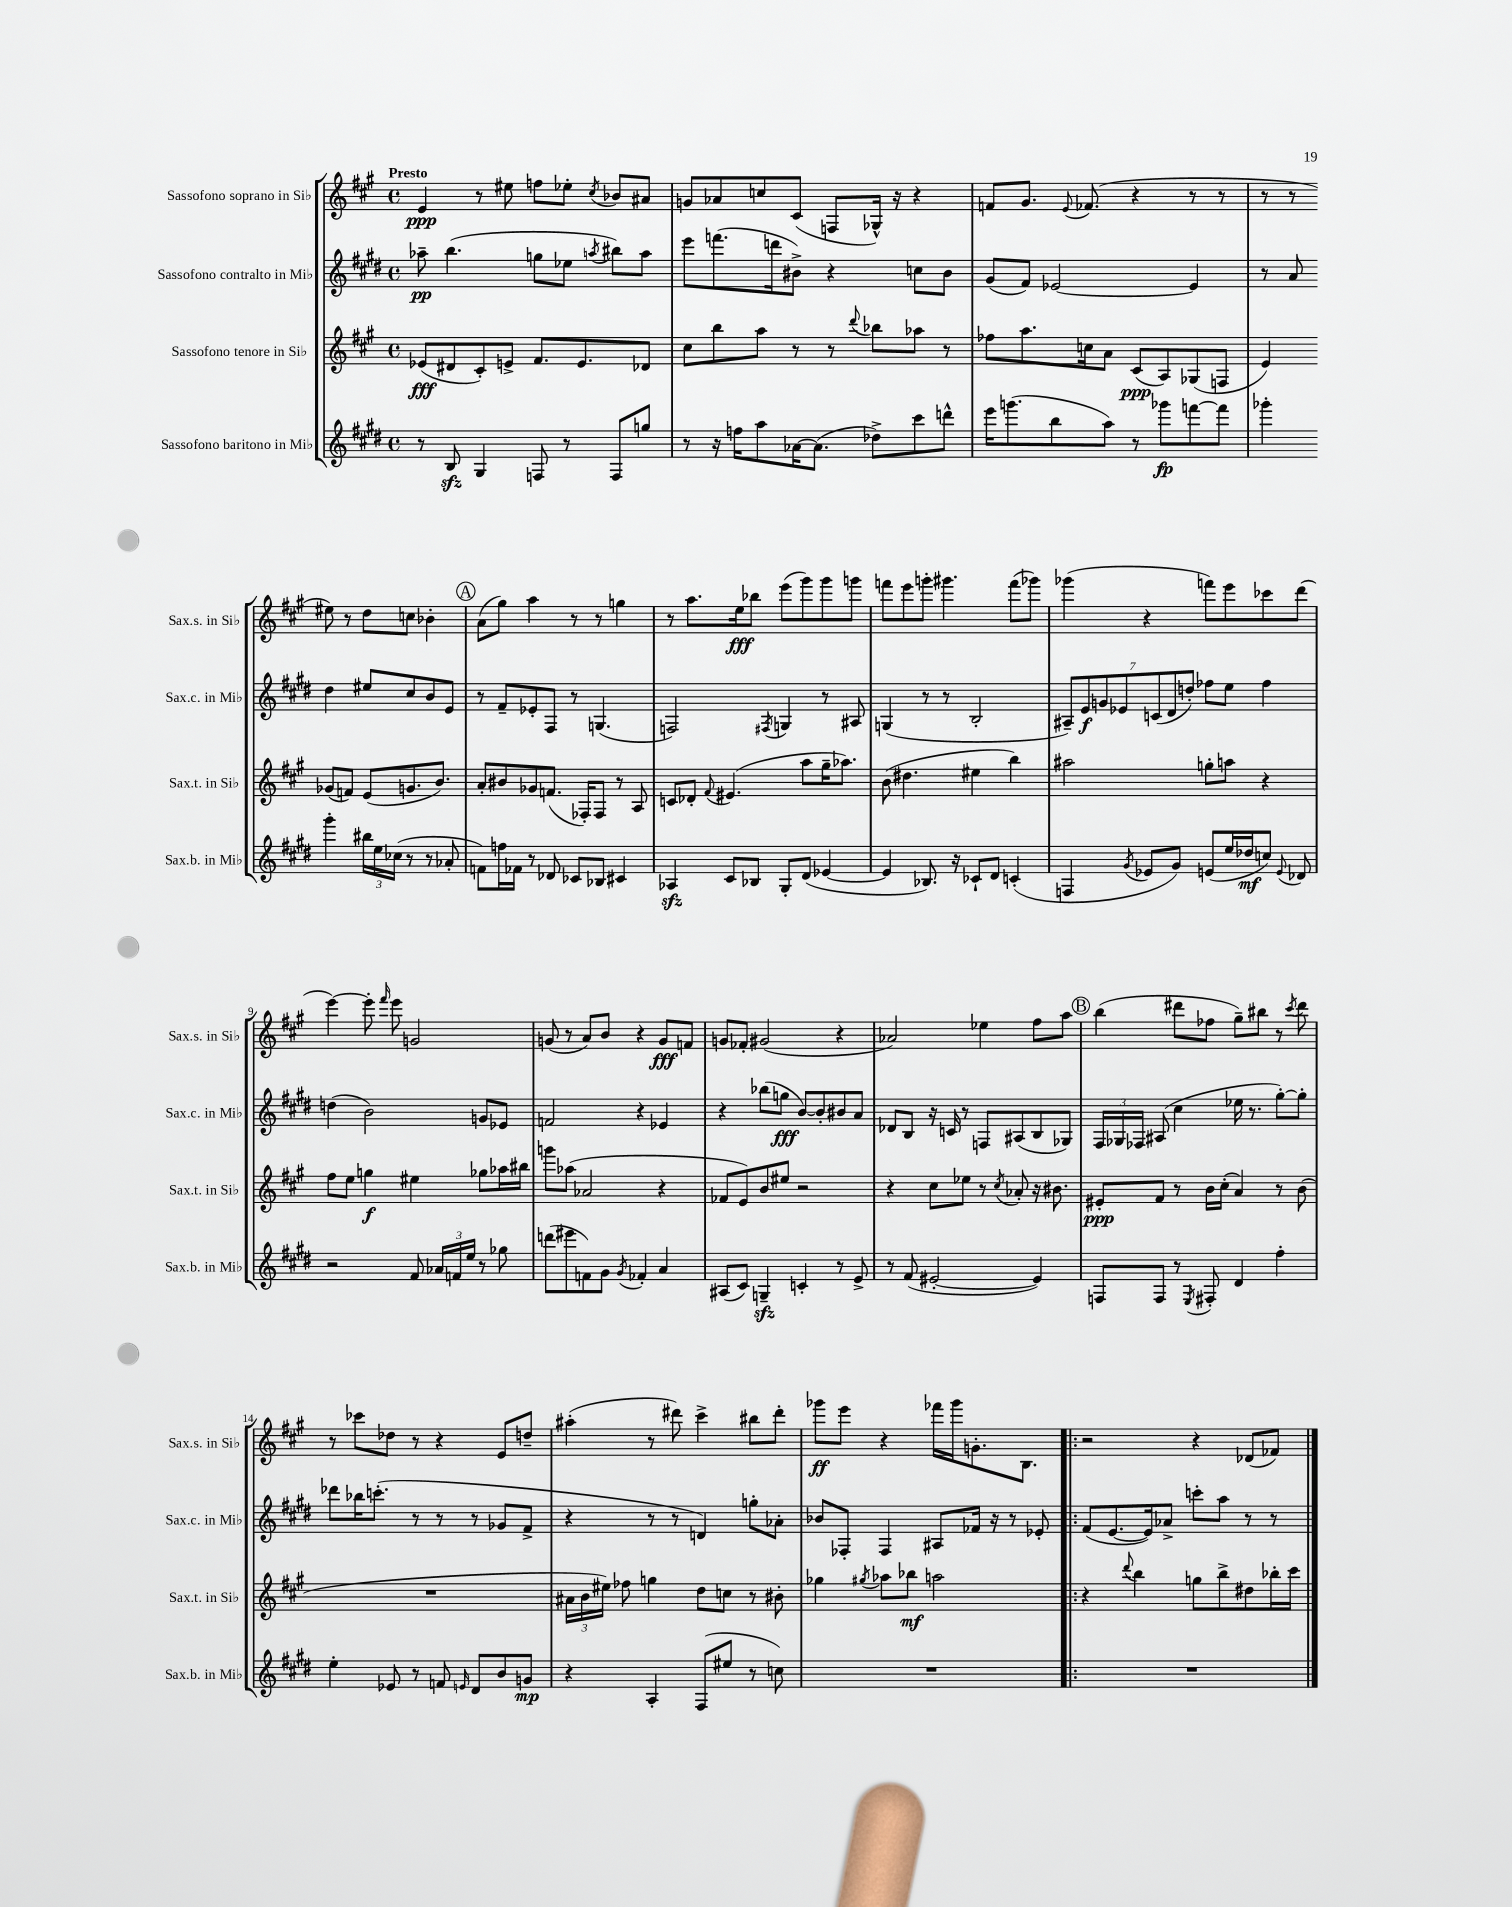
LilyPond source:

<<
\new StaffGroup <<
\new Staff = "s0" \with { instrumentName = "Sassofono soprano in Sib" shortInstrumentName = "Sax.s. in Sib" } {
    \clef treble \key a \major \defaultTimeSignature \time 4/4 \tempo "Presto"
    \autoBeamOff e'4\ppp r8 eis''8 f''8[ ees''8]-. \acciaccatura { cis''8 } bes'8[ ais'8] |
    g'8[ aes'8 c''8 cis'8]( f8[ ges16]-^) r16 r4 |
    f'8[ gis'8.] \appoggiatura { e'8 } fes'8.( r4 r8 r8 |
    r8 r8 eis''8) r8 d''8[ c''8] bes'4-. |
    \mark \markup { \circle "A" } a'8[( gis''8]) a''4 r8 r8 g''4 |
    r8 a''8.[ e''16\fff bes''8] e'''8[( gis'''8) gis'''8 g'''8] |
    f'''8[ e'''8 g'''8]-. gis'''4. f'''8[( ges'''8]) |
    ges'''4( r4 f'''8[) e'''8 ces'''8 d'''8]( |
    e'''4~) e'''8-. \grace { fis'''16 } e'''8 g'2 |
    g'8( r8 a'8[) b'8] r4 g'8[\fff f'8] |
    g'8[ fes'8]-. gis'2( r4 |
    aes'2) ees''4 fis''8[ a''8] |
    \mark \markup { \circle "B" } b''4( dis'''8[ fes''8] gis''8[--) bis''8] r8 \acciaccatura { cis'''8 } dis'''8 |
    r8 ces'''8[ des''8] r8 r4 e'8[ d''8]-- |
    ais''4-.( r8 dis'''8) cis'''4-> bis''8[ dis'''8]-. |
    ges'''8[\ff e'''8] r4 fes'''16[ ges'''16 g'8.-. b8.] |
    \bar ".|:" r2 r4 des'8[( fes'8]) \bar "|." |
}
\new Staff = "s1" \with { instrumentName = "Sassofono contralto in Mib" shortInstrumentName = "Sax.c. in Mib" } {
    \clef treble \key e \major \defaultTimeSignature \time 4/4
    \autoBeamOff aes''8--\pp b''4.( g''8[ ees''8] \acciaccatura { a''8 } bis''8[) a''8] |
    e'''8[ f'''8.( d'''16 bis'8]->) r4 c''8[ bis'8] |
    gis'8[( fis'8]) ees'2~ ees'4 |
    r8 a'8 dis''4 eis''8[ cis''8 b'8 e'8] |
    \mark \markup { \circle "A" } r8 fis'8[-- ees'8-. fis8] r8 g4.( |
    f2) \acciaccatura { fis8 } g4 r8 ais8 |
    g4( r8 r8 b2-. |
    \tuplet 7/4 { ais8[--) e'8\f g'8 ees'8 c'8( dis'8 d''8]-.) } fes''8[ e''8] fes''4 |
    d''4( b'2) g'8[ ees'8] |
    f'2 r4 ees'4 |
    r4 bes''8[( g''8]\fff b'8[~) b'8-. bis'8 a'8] |
    des'8[ b8] r16 c'16 r8 f8[ ais8( b8 ges8]) |
    \mark \markup { \circle "B" } \tuplet 3/2 { fis16[ ges16 fes16] } ais8( cis''4 ees''16 r8. gis''8[~-.) gis''8]-. |
    des'''8[ bes''16 c'''8.]-.( r8 r8 r8 ges'8[ fis'8]-> |
    r4 r8 r8 d'4) g''8[-. aes'8]-. |
    bes'8[ fes8]-. fes4 ais8[ fes'16] r16 r8 ees'8-. |
    \bar ".|:" fis'8[( e'8.~ e'16) aes'8]-> c'''8[-. a''8] r8 r8 \bar "|." |
}
\new Staff = "s2" \with { instrumentName = "Sassofono tenore in Sib" shortInstrumentName = "Sax.t. in Sib" } {
    \clef treble \key a \major \defaultTimeSignature \time 4/4
    \autoBeamOff ees'8[\fff( dis'8 cis'8-.) e'8]-> fis'8.[ e'8. des'8] |
    cis''8[ b''8 a''8] r8 r8 \appoggiatura { d'''8 } bes''8[ aes''8] r8 |
    fes''8[ a''8. c''16 a'8] cis'8[\ppp( a8) ges8( f8] |
    e'4) ges'8[( f'8]) e'8[( g'8. b'8.]) |
    \mark \markup { \circle "A" } a'8[-. bis'8 ges'8 f'8.]( fes16[-.) fes8] r8 a8 |
    c'8[ des'8]-. \appoggiatura { fis'8 } eis'4.( a''8[ gis''16-- aes''8.]) |
    b'8( dis''4. eis''4 b''4) |
    ais''2 g''8[-. a''8] r4 |
    fis''8[ e''8] g''4\f eis''4 ges''8[ aes''16 bis''16] |
    g'''8[ aes''8]( aes'2 r4 |
    fes'8[ e'8) b'8 eis''8] r2 |
    r4 cis''8[ ees''8] r8 \acciaccatura { cis''8 } aes'8-. r16 bis'8. |
    \mark \markup { \circle "B" } eis'8[-.\ppp fis'8] r8 b'16[ cis''16]-.( a'4) r8 b'8( |
    R1 |
    \tuplet 3/2 { ais'16[ b'16 eis''16]) } fes''8 g''4 d''8[ c''8] r8 bis'8-. |
    ges''4 \acciaccatura { gis''8 } aes''8[ bes''8]\mf a''2 |
    \bar ".|:" r4 \appoggiatura { d'''8 } b''4 g''8[ b''8-> dis''8 bes''16-. cis'''16] \bar "|." |
}
\new Staff = "s3" \with { instrumentName = "Sassofono baritono in Mib" shortInstrumentName = "Sax.b. in Mib" } {
    \clef treble \key e \major \defaultTimeSignature \time 4/4
    \autoBeamOff r8 b8\sfz gis4 f8 r8 f8[ g''8] |
    r8 r16 f''16[ a''8 aes'16~ aes'8.]( des''8[->) cis'''8 d'''8]-^ |
    e'''16[ g'''8.( b''8 a''8]) r8 ges'''8[\fp f'''8~ f'''8] |
    ges'''4-. ges'''4-. \tuplet 3/2 { bis''16[ e''16 ces''16]( } r8 r8 aes'8-. |
    \mark \markup { \circle "A" } f'8[) f''16 fes'16] r8 des'8 ces'8[ bes8] cis'4 |
    aes4\sfz cis'8[ bes8] gis8[-. dis'8]( ees'4~ |
    ees'4 bes8.) r16 ces'8[-! dis'8] c'4-.( |
    f4 \acciaccatura { gis'8 } ees'8[ gis'8]) e'8[( e''16 des''16\mf c''8]) \appoggiatura { e'8 } des'8 |
    r2 fis'8 \tuplet 3/2 { aes'16[ f'16 e''16] } r8 ges''8 |
    d'''8[( eis'''8 f'8) gis'8] \acciaccatura { gis'8 } fes'4-. a'4 |
    ais8[( cis'8]) g4--\sfz c'4-. r8 e'8-> |
    r8 fis'8( eis'2~-. eis'4) |
    \mark \markup { \circle "B" } f8[ f8] r8 \acciaccatura { e8 } fis8-. dis'4 fis''4-. |
    e''4-. ees'8 r8 f'8 \grace { e'16 } dis'8[ b'8 g'8]\mp |
    r4 a4-. fis8[( eis''8] r8 c''8) |
    R1 |
    \bar ".|:" R1 \bar "|." |
}
>>
>>
